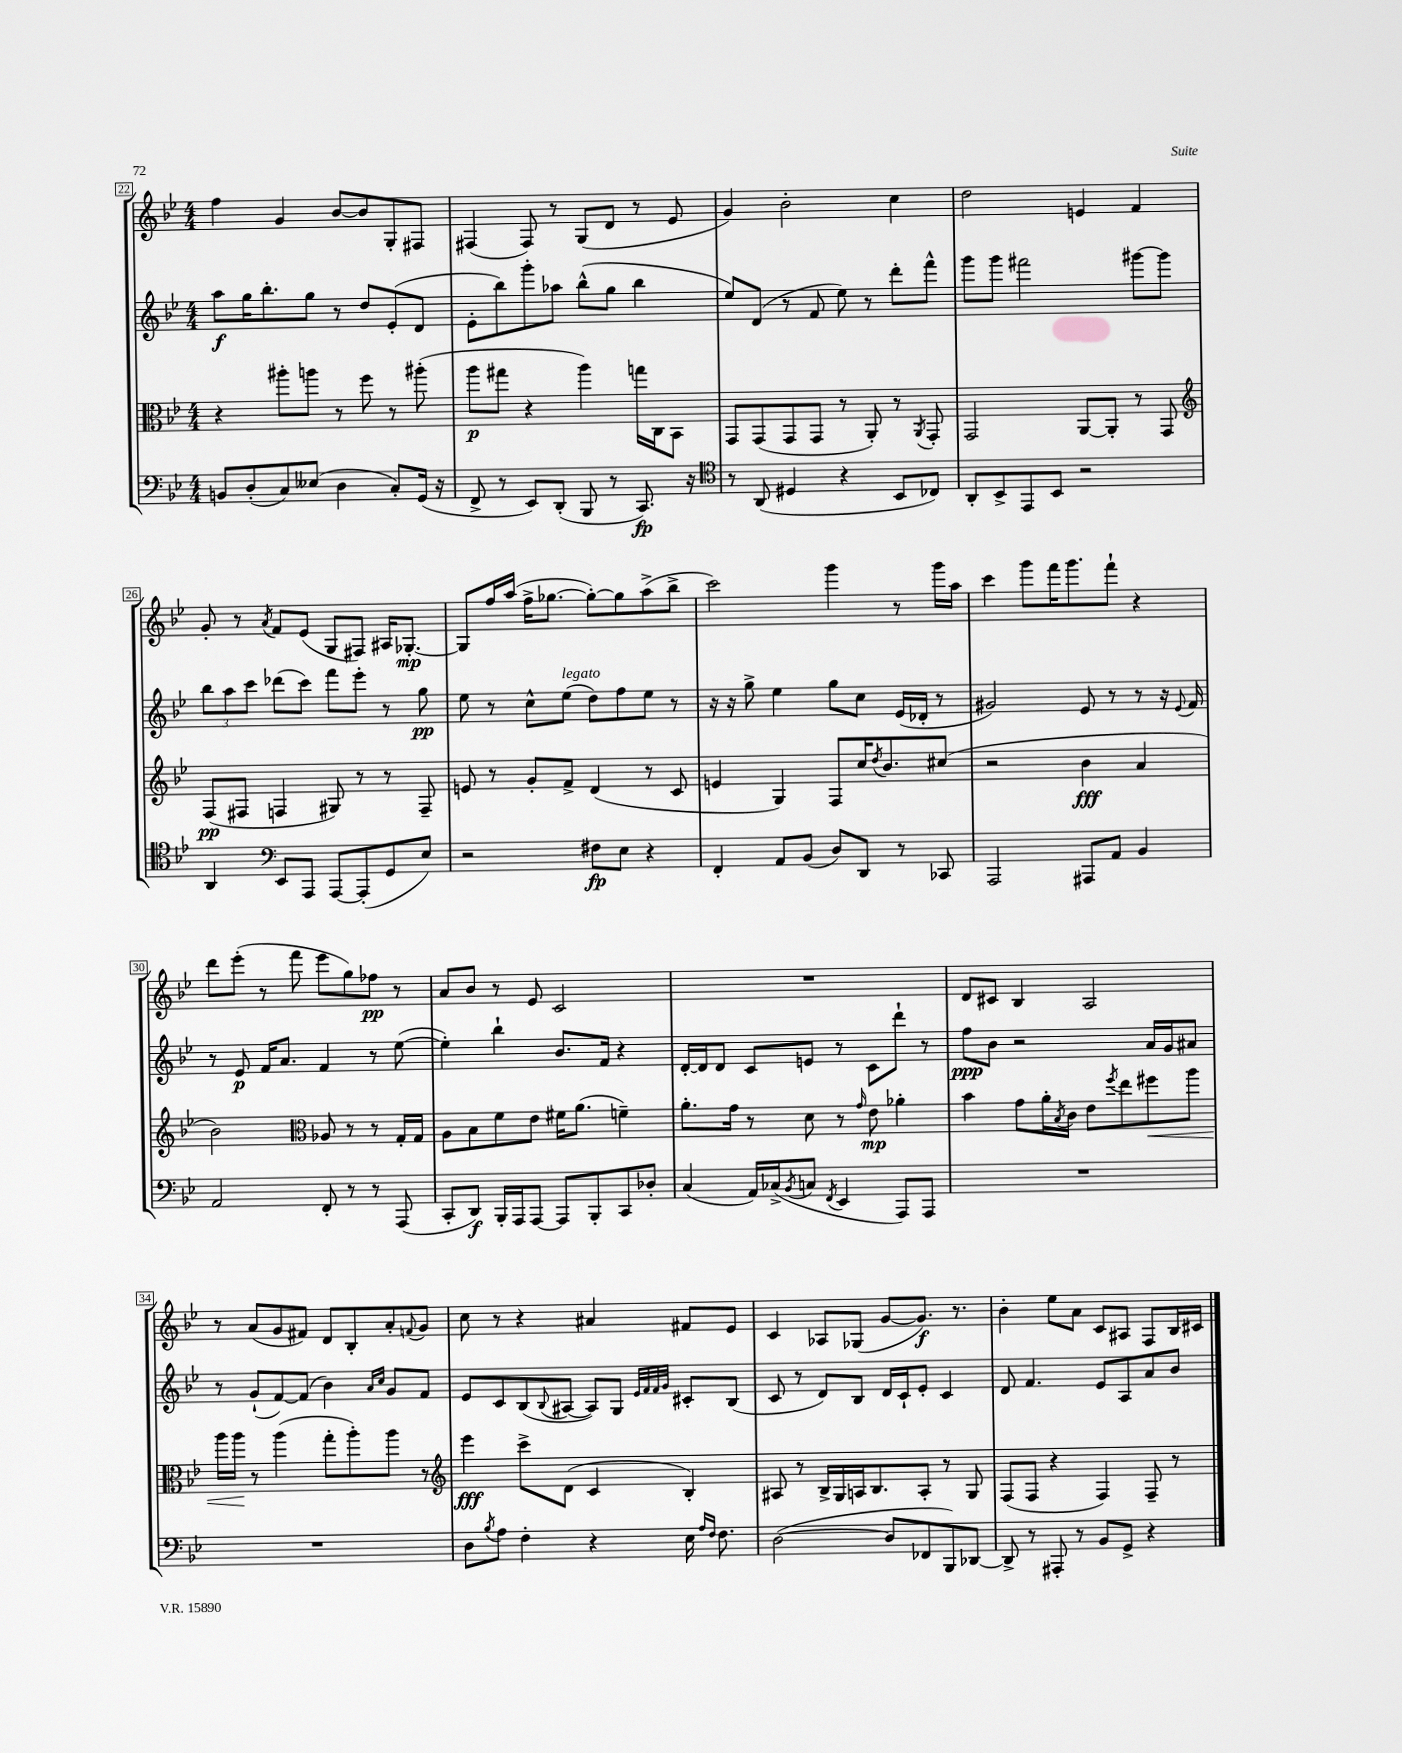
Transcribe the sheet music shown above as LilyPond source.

<<
\new StaffGroup <<
\new Staff = "s0" {
    \clef treble \key bes \major \numericTimeSignature \time 4/4
    f''4 g'4 bes'8~ bes'8 g8-. fis8 |
    fis4( fis8) r8 g8( d'8 r8 ees'8 |
    g'4) bes'2-. c''4 |
    d''2 e'4 f'4 |
    g'8-. r8 \acciaccatura { a'8 } f'8 ees'8( g8 fis8) ais16 ges8.~-.\mp |
    ges8 f''16 a''16( f''16-> ges''8.~ ges''8~-.) ges''8 a''8->( bes''8-> |
    c'''2) g'''4 r8 g'''16 a''16 |
    c'''4 g'''8 f'''16 g'''8. f'''8-! r4 |
    d'''8 ees'''8-.( r8 f'''8 ees'''8 g''8) fes''8\pp r8 |
    a'8 bes'8 r8 ees'8 c'2 |
    R1 |
    d'8 cis'8 bes4 a2 |
    r8 a'8( g'8 fis'8) d'8 bes8-. a'8-. \appoggiatura { f'8 } g'8 |
    c''8 r8 r4 ais'4 fis'8 ees'8 |
    c'4 aes8 ges8( g'8~ g'8.\f) r8. |
    bes'4-. ees''8 a'8 c'8 ais8 f8 bes16 cis'16 \bar "|." |
}
\new Staff = "s1" {
    \clef treble \key bes \major \numericTimeSignature \time 4/4
    a''8\f g''16 bes''8.-. g''8 r8 d''8 ees'8-.( d'8 |
    ees'8-. bes''8) g'''8-. aes''8 bes''8-^( g''8 bes''4 |
    ees''8) d'8( r8 f'8 ees''8) r8 d'''8-. f'''8-^ |
    g'''8 g'''8 fis'''2 gis'''8~ gis'''8 |
    \tuplet 3/2 { bes''8 a''8 c'''8 } des'''8( c'''8) f'''8 ees'''8-. r8 g''8\pp |
    ees''8 r8 c''8-^ ees''8^\markup { \italic "legato" }( d''8) f''8 ees''8 r8 |
    r16 r16 g''8-> ees''4 g''8 c''8 ees'16( des'16-. r8 |
    gis'2) ees'8 r8 r8 r16 \appoggiatura { ees'8 } f'16 |
    r8 ees'8\p f'16 a'8. f'4 r8 ees''8~( |
    ees''4-.) bes''4-! bes'8. f'16 r4 |
    d'16~-. d'16 d'8 c'8 e'8 r8 c'8 d'''8-! r8 |
    f''8\ppp bes'8 r2 a'16 g'16 ais'8 |
    r8 g'8-!( f'8~) f'8( bes'4) \grace { a'16 c''16 } g'8 f'8 |
    ees'8 c'8 bes8( \appoggiatura { bes8 } ais8~ ais8) g8 \grace { ees'32 f'32 f'32 g'32 } cis'8-. bes8( |
    c'8 r8 d'8) bes8 d'16 c'16-! ees'8-. c'4 |
    d'8 f'4. ees'8 a8 a'8 bes'8 \bar "|." |
}
\new Staff = "s2" {
    \clef alto \key bes \major \numericTimeSignature \time 4/4
    r4 ais''8-. a''8 r8 f''8 r8 ais''8-.( |
    a''8\p gis''8 r4 a''4) g''16 c16 bes,8 |
    g,8 g,8( g,8 g,8 r8 a,8-.) r8 \acciaccatura { a,8 } g,8-. |
    g,2 a,8~ a,8-. r8 g,8 |
    \clef treble f8\pp( fis8 f4 gis8) r8 r8 f8-- |
    e'8 r8 g'8-. f'8-> d'4( r8 c'8 |
    e'4 g4) f8 c''16 \acciaccatura { d''8 } bes'8. cis''8( |
    r2 bes'4\fff a'4 |
    bes'2) \clef alto aes8 r8 r8 g16-. g16 |
    a8 bes8 f'8 ees'8 fis'16 a'8.( f'4--) |
    a'8.-. g'16 r8 d'8 r8 \grace { g'16 } ees'8\mp aes'4-. |
    bes'4 g'8 a'16-. \acciaccatura { bes8 } c'16 ees'8 \acciaccatura { f''8 } ees''8 fis''8\< a''8 |
    a''16 a''16\! r8 a''4( g''8-. a''8-.) a''8 r8 |
    \clef treble ees'''4\fff c'''8-> d'8( c'4 bes4-.) |
    ais8 r8 bes16-> g16 a16 bes8. a8-. r8 g8 |
    f8( f8 r4 f4) f8-- r8 \bar "|." |
}
\new Staff = "s3" {
    \clef bass \key bes \major \numericTimeSignature \time 4/4
    b,8 d8-.( c8) eeses8( d4 c8-.) g,16( r16 |
    f,8-> r8 ees,8) d,8-.( bes,,8 r8 c,8.\fp) r16 |
    \clef tenor r8 a,8( dis4 r4 bes,8 ces8) |
    a,8-. bes,8-> ees,8 bes,8 r2 |
    a,4 \clef bass ees,8 a,,8 a,,8~ a,,8-.( g,8 ees8) |
    r2 fis8\fp ees8 r4 |
    f,4-. a,8 bes,8( d8) d,8 r8 ces,8 |
    a,,2 ais,,8 a,8 bes,4 |
    a,2 f,8-. r8 r8 a,,8( |
    c,8-. d,8\f) bes,,16-. a,,16 a,,8~ a,,8 bes,,8-. c,8 des8-. |
    c4( a,16) ces16->( \acciaccatura { bes,8 } c8 \acciaccatura { f,8 } ees,4 a,,8) a,,8 |
    R1 |
    R1 |
    d8 \acciaccatura { bes8 } a8 f4-. r4 ees16 \grace { a16 f16 } f8. |
    d2~( d8 fes,8 bes,,8) des,8~ |
    des,8-> r8 ais,,8-. r8 bes,8 g,8-> r4 \bar "|." |
}
>>
>>
\layout { \context { \Score currentBarNumber = #22 \override BarNumber.stencil = #(make-stencil-boxer 0.1 0.3 ly:text-interface::print) } }
